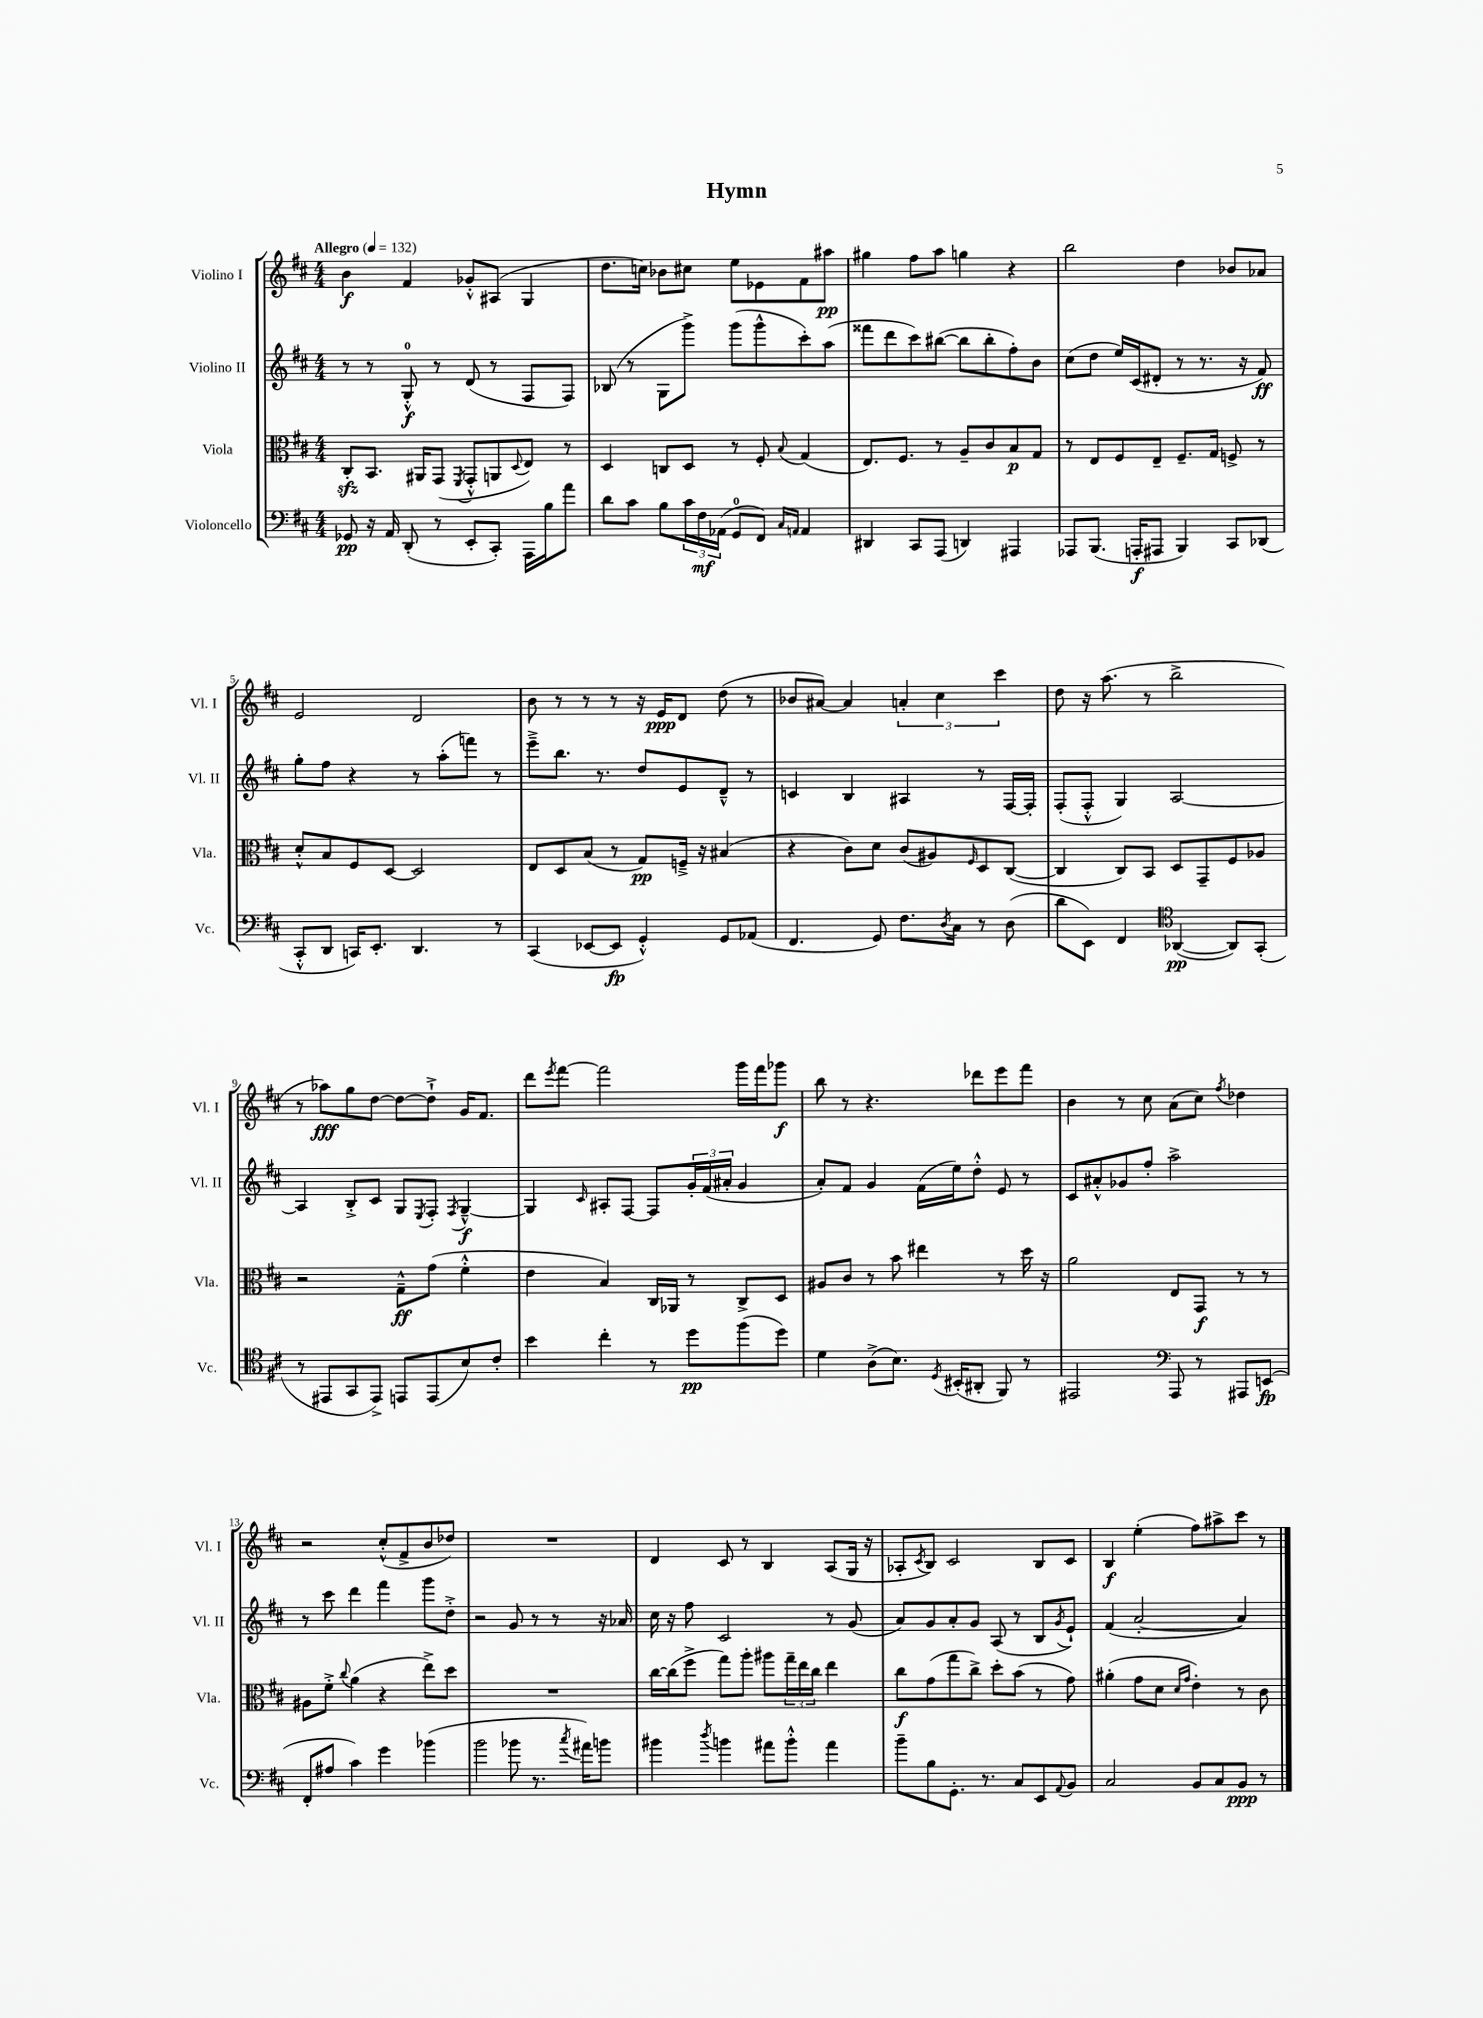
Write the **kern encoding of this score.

**kern	**kern	**kern	**kern
*staff4	*staff3	*staff2	*staff1
*clefF4	*clefC3	*clefG2	*clefG2
*k[f#c#]	*k[f#c#]	*k[f#c#]	*k[f#c#]
*M4/4	*M4/4	*M4/4	*M4/4
*MM132	*MM132	*MM132	*MM132
8GG-/	8C#'/L	8r	4b\
16r	8.BB/J	8r	.
16AA/	.	.	.
(8DD'/	.	8G'^^/	4f#/
.	16AA#/LK	.	.
8r	(8GG/J	8r	.
.	8qFF#/	.	.
8EE'/L	8GG'^^/L	(8d/	8g-'^^/L
8CC#'/J)	8AA/	8r	(8A#/J
.	8qqD/	.	.
16AAA\LL	8E/J)	8F#/L	4G/
16B\J	.	.	.
8a\J	8r	8F#/J)	.
=	=	=	=
8d\L	4D/	(8B-/	8.dd\L
8c#\J	.	8r	.
.	.	.	16cc\Jk)
8B\L	8C/L	8G\L	8b-\L
24c#\L	8D/J	8ggg^\J)	8cc#\J
24F#\	.	.	.
(24AA-\JJ	.	.	.
8GG/L	8r	(8ggg\L	8ee\L
8FF#/J)	8F#'/	8ggg^^\	8e-\
16qqC#/LL	.	.	.
16qqAA/JJ	8qqB/	.	.
4AA/	(4G/	8ccc#'\)	8f#\
.	.	(8aa\J	8aa#\J
=	=	=	=
4DD#/	8.E/L)	8fff##\L	4gg#\
.	.	8ddd\	.
.	8.F#/J	.	.
8CC#/L	.	8ccc#\)	8ff#\L
(8AAA/J	8r	([8bb#\J	8aa\J
4DD/)	8A~/L	8bb#\]L	4gg\
.	8c#/	8bb#'\	.
4AAA#/	8B/	8ff#'\)	4r
.	8G/J	8b\J	.
=	=	=	=
8AAA-/L	8r	(8cc#\L	2bb\
(8.BBB/J	8E/L	8dd\J	.
.	8F#/	16ee/LL)	.
16AAA'/LK	.	(16c#/J	.
8AAA#/J	8E~/J	8d#'/J	.
4BBB/)	8.F#~/L	8r	4dd\
.	.	8.r	.
.	16G/Jk	.	.
8CC#/L	8F^/	.	8b-/L
.	.	16r	.
(8DD-/J	8r	8f#/)	8a-/J
=	=	=	=
8CC#'^^/L	8d'^^/L	8gg'\L	2e/
8DD/J	8B/	8ff#\J	.
16CC/LK)	8F#/	4r	.
8.EE'/J	.	.	.
.	[8D/J	.	.
4.DD/	2D/]	8r	2d/
.	.	(8aa'\L	.
.	.	8fff\J)	.
8r	.	8r	.
=	=	=	=
(4CC#/	8E/L	8eee~^\L	8b\
.	8D/	8.bb\J	8r
[8EE-/L	(8B/J	.	8r
.	.	8.r	.
8EE-/]J	8r	.	8r
4GG'^^/)	8G/L)	8dd/L	16r
.	.	.	16e/LK
.	16F~^/Jk	8e/	8d/J
.	16r	.	.
8GG/L	(4B#/	8d~^^/J	(8dd\
(8AA-/J	.	8r	8r
=	=	=	=
4.FF#/	4r	4c/	8b-/L
.	.	.	[8a#/J)
.	8c#\L)	4B/	4a#/]
8GG/)	8d\J	.	.
8.F#\L	(8c#/L	4A#/	6a'/
.	8A#/)	.	.
.	.	.	6cc#\
8qD/	.	.	.
16C#\Jk	.	.	.
.	16qqF#/	.	.
8r	8D/	8r	.
.	.	.	6ccc#\
(8D\	([8C#/J	[16F#/LL	.
.	.	16F#'/]JJ	.
=	=	=	=
8d\L	4C#/]	(8F#'/L	8dd\
8EE\J)	.	8F#'^^/J	16r
.	.	.	(8.aa\
4FF#/	8C#/L)	4G/)	.
.	8BB/J	.	8r
*clefC4	*	*	*
([4AA-/	8D/L	[2A/	2bb^\
.	8GG~/	.	.
8AA-/]L)	8F#/	.	.
(8GG'/J	8A-/J	.	.
=	=	=	=
8r	2r	4A/]	8r
8EE#/L	.	.	8aa-\L)
8GG/	.	8B'^/L	8gg\
8EE#^/J)	.	8c#/J	[8dd\J
8EE/L	8G~^^\L	8G/L	8dd\_L
.	.	8qE/	.
(8EE/	(8g\J	8F#'/J	8dd`^\]J
.	.	8qF#/	.
8B/)	4f#'^^\	[4G~^^/	16g/LK
.	.	.	8.f#/J
8c#'/J	.	.	.
=	=	=	=
4b\	4e\	4G/]	8ddd\L
.	.	.	8qeee/
.	.	.	[8fff#\J
.	.	16qqc#/	.
4cc#'\	4B/)	8A#'/L	2fff#\]
.	.	[8F#/J	.
8r	16C#/LL	8F#/]L	.
.	16AA-/JJ	.	.
8dd\L	8r	24g'/L	.
.	.	(24f#/	.
.	.	24a#'/JJ	.
(8ff#\	8C#^/L	4g/	16ggg\LL
.	.	.	16fff#\J
8dd\J)	8D/J	.	8ggg-\J
=	=	=	=
4d\	8A#/L	8a'/L)	8bb\
.	8c#/J	8f#/J	8r
(8A^\L	8r	4g/	4.r
8.B\J)	8b\	.	.
.	4ee#\	(16f#\LL	.
8qD/	.	.	.
(16BB#'/LK	.	16ee\J)	.
8AA#'/J	.	8dd'^^\J	8ddd-\L
8FF#/)	8r	8e/	8eee\
8r	16dd\	8r	8fff#\J
.	16r	.	.
=	=	=	=
2EE#/	2a\	8c#/L	4b\
.	.	8a#'^^/	.
.	.	8g-/	8r
.	.	8ff#'/J	8cc#\
*clefF4	*	*	*
8AAA/	8E/L	2aa^\	(8a\L
8r	8GG/J	.	8cc#\J)
.	.	.	8qff#/
8AAA#/L	8r	.	4dd-\
(8EE/J	8r	.	.
=	=	=	=
8FF#'/L	8A#\L	8r	2r
8A#/J	8f#'^\J	8ccc#\	.
.	8qqcc#/	.	.
4c#\)	(4a\	4ddd\	.
4g\	4r	4fff#\	(8cc#'^^/L
.	.	.	8f#^/
(4b-\	8ee^\L)	8ggg\L	8b/
.	8dd\J	8dd'^\J	8dd-/J)
=	=	=	=
2b\	1r	2r	1r
8b-\	.	8g/	.
8.r	.	8r	.
.	.	8r	.
8qcc#/	.	.	.
16a#\LK)	.	.	.
8b\J	.	16r	.
.	.	16a-/	.
=	=	=	=
4b#\	[16cc#\LL	16cc#\	4d/
.	(16cc#\]J	16r	.
.	8ff#^\J	8ff#\	.
8qdd/	.	.	.
4b\	8gg\L)	2c#/	8c#/
.	8aa'\J	.	8r
8a#\L	8aa#\L	.	4B/
8b'^^\J	24gg~\L	.	.
.	24ee\	.	.
.	24cc#\JJ	.	.
4a#\	4ee\	8r	(8A/L
.	.	(8g/	16G/Jk
.	.	.	16r
=	=	=	=
8b~\L	8cc#\L	8a/L)	8A-'/L
.	.	.	8qc#/
8B\	(8g\	8g/	8B/J)
8.GG'\J	8gg\	8a'/	2c#/
.	8cc#^\J)	8g/J	.
8.r	.	.	.
.	8dd'\L	(8A/	.
8C#/L	(8b\J	8r	.
8EE/	8r	8B/L	8B/L
8qqAA/	.	8qg/	.
8BB/J	8g\)	8e`/J)	8c#/J
=	=	=	=
2C#/	(4a#'\	(4f#/	4B/
.	8g\L	[2a'/	(4ee'\
.	8d\J	.	.
.	16qqd/LL	.	.
.	16qqg/JJ	.	.
8BB/L	4e'\)	.	8ff#\L)
8C#/	.	.	8aa#^\
8BB/J	8r	4a/])	8ccc#\J
8r	8c#\	.	8r
==	==	==	==
*-	*-	*-	*-
